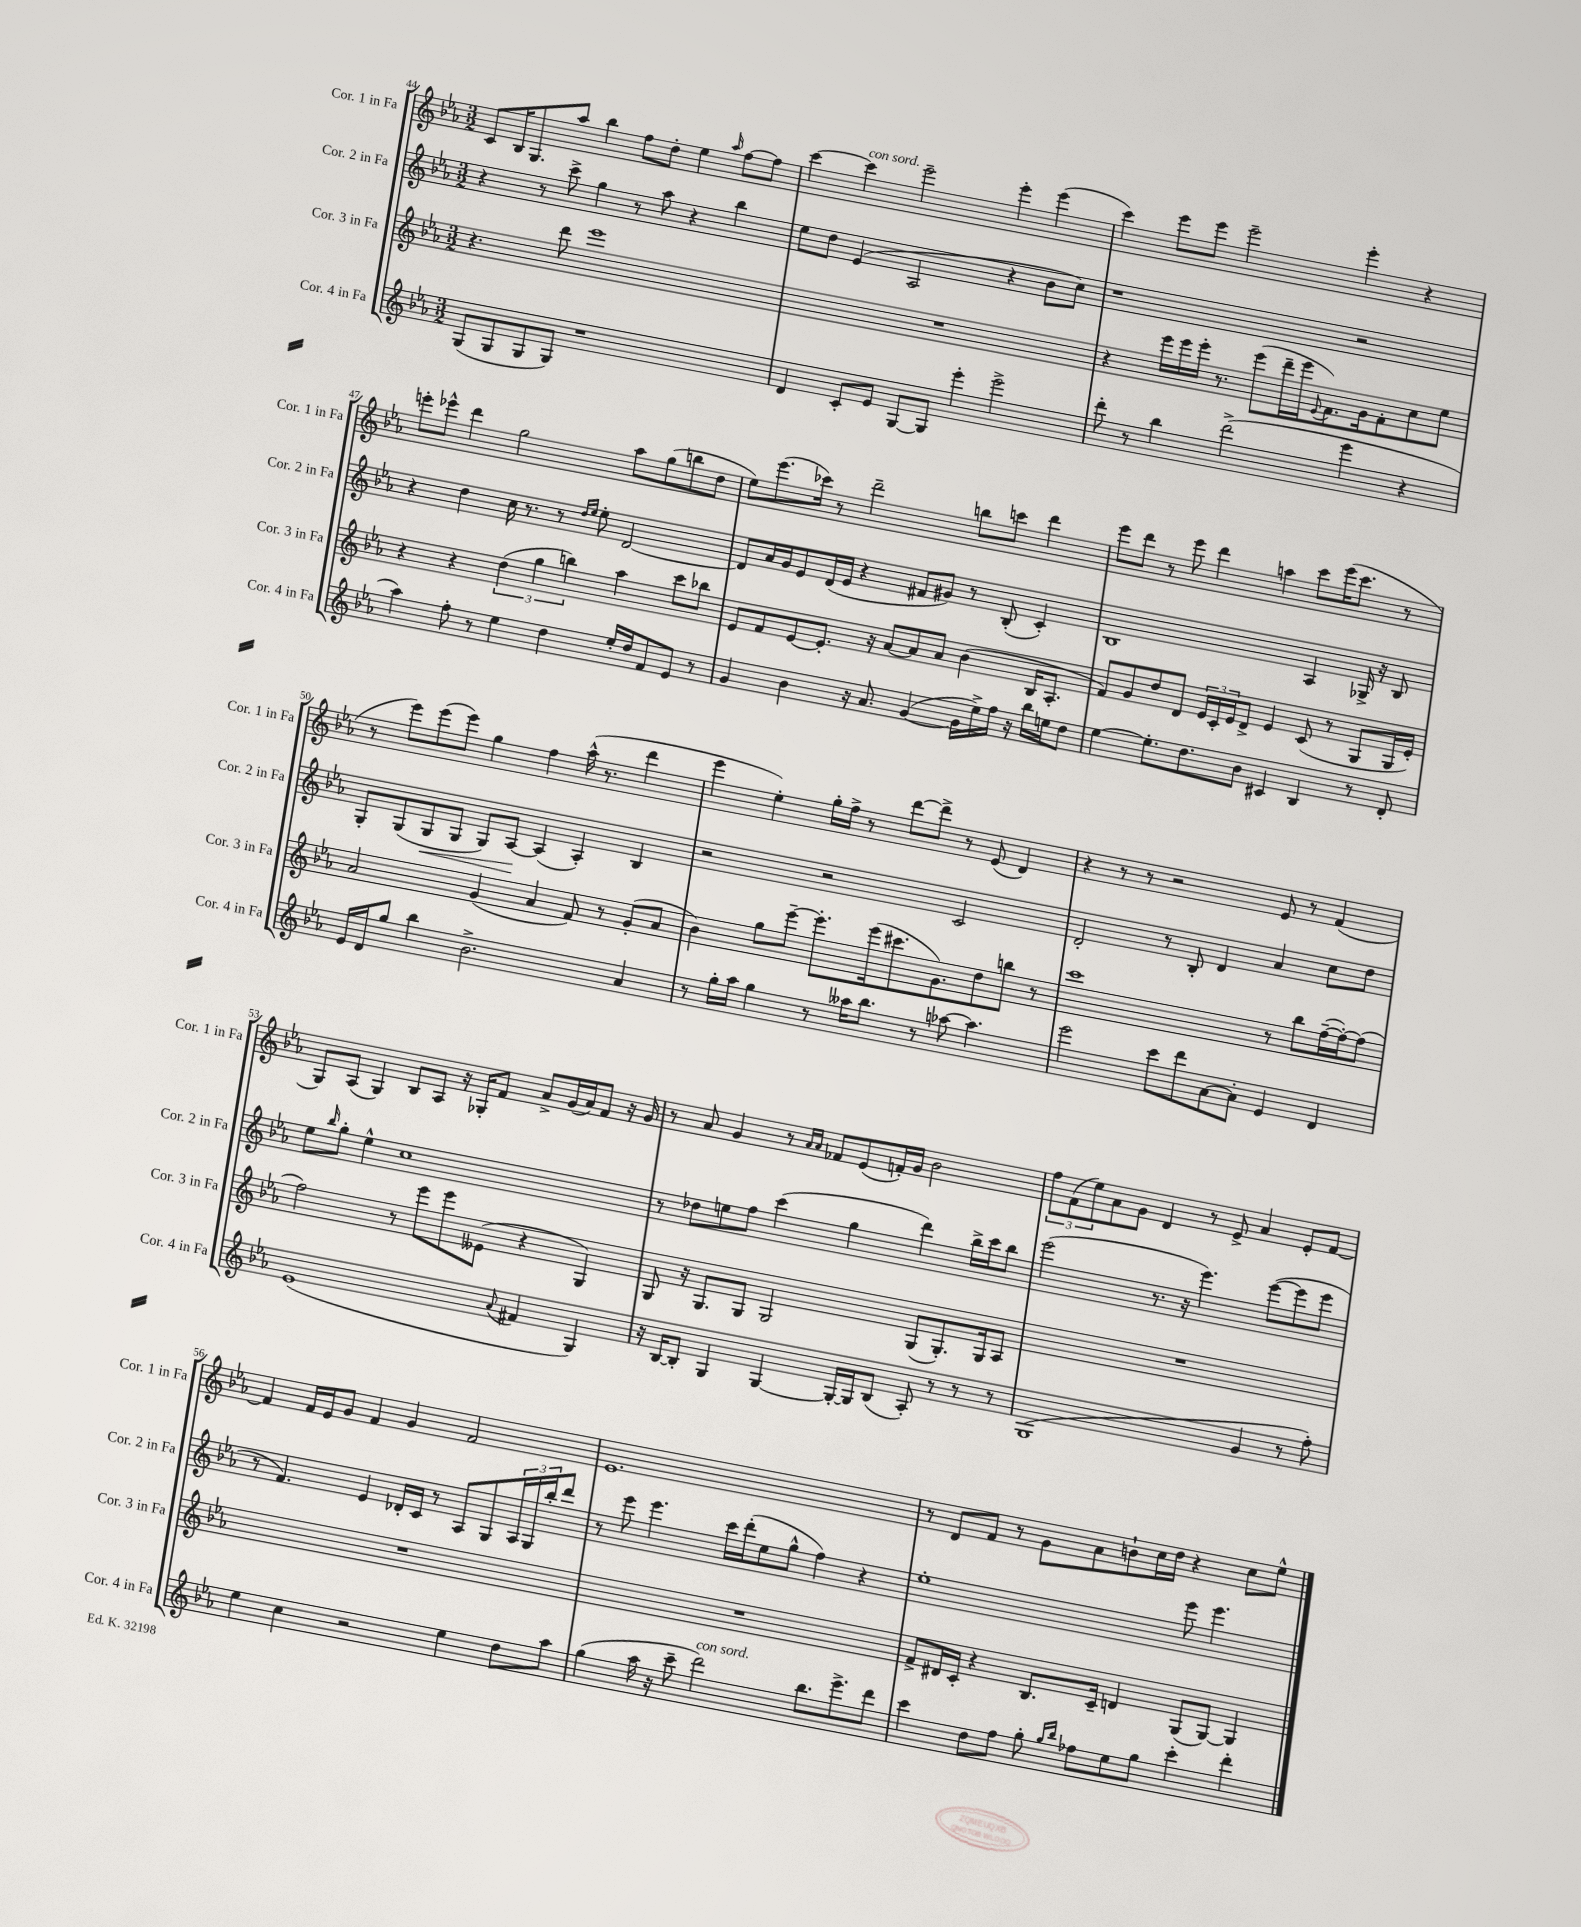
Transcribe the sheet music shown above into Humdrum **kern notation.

**kern	**kern	**kern	**dynam	**kern
*part4	*part3	*part2	*part2	*part1
*staff4	*staff3	*staff2	*staff2	*staff1
*I"Cor. 4 in Fa	*I"Cor. 3 in Fa	*I"Cor. 2 in Fa	*	*I"Cor. 1 in Fa
*I'Cor. 4 in Fa	*I'Cor. 3 in Fa	*I'Cor. 2 in Fa	*	*I'Cor. 1 in Fa
*clefG2	*clefG2	*clefG2	*	*clefG2
*k[b-e-a-]	*k[b-e-a-]	*k[b-e-a-]	*	*k[b-e-a-]
*M3/2	*M3/2	*M3/2	*	*M3/2
=44	=44	=44	=44	=44
(8G/L	4.r	4r	.	8c/L
8G/	.	.	.	16B-/K
.	.	.	.	8.G/
8G/	.	8r	.	.
8G/J)	8ddd\	8ccc^\	.	8aa-/J
1r	1eee-	4gg\	.	4bb-\
.	.	8r	.	8ff\L
.	.	8aa-\	.	8dd'\J
.	.	4r	.	4ee-\
.	.	.	.	16qqaa-/
.	.	4bb-\	.	[8ff\L
.	.	.	.	8ff\J]
=45	=45	=45	=45	=45
4d/	1.r	8ee-\L	.	[4ccc\
.	.	8dd\J	.	.
!	!	!	!	!LO:TX:a:i:t=con sord.
8c'/L	.	(4e-/	.	4ccc\]
8e-/J	.	.	.	.
[8G/L	.	2A-/	.	2eee-~\
8G/J]	.	.	.	.
4eee-'\	.	.	.	.
2eee-^\	.	4r	.	4eee-'\
.	.	8b-\L	.	(4eee-\
.	.	8cc\J)	.	.
=46	=46	=46	=46	=46
8ddd'\	4r	1r	.	4ccc\)
8r	.	.	.	.
4bb-\	16eee-\LL	.	.	8eee-\L
.	16eee-\	.	.	.
.	16eee-'\JJ	.	.	8eee-\J
.	8.r	.	.	.
(2ddd^\	.	.	.	2eee-~\
.	(8eee-\L	.	.	.
.	16ddd~\L	.	.	.
.	16eee-\J	.	.	.
.	8qqe-/	.	.	.
.	8.f\)	.	.	.
4eee-\	.	2r	.	4eee-'\
.	16g\k	.	.	.
.	8f'\	.	.	.
4r	8cc\	.	.	4r
.	8ee-\J	.	.	.
!!LO:LB:g=z
=47	=47	=47	=47	=47
4aa-\)	4r	4r	.	8eeen'\L
.	.	.	.	8eee-X^^\J
8ff'\	4r	4dd\	.	4ddd\
8r	.	.	.	.
4ee-\	(6dd\	16cc\	.	2gg\
.	.	8.r	.	.
.	6gg\	.	.	.
4dd\	.	8r	.	.
.	6bbn\)	.	.	.
.	.	16qqdd/LL	.	.
.	.	16qqee-/JJ	.	.
.	.	8ee-'\	.	.
16ee-'/LL	4aa-\	[2d/	.	8aa-\L
16dd/J	.	.	.	.
8f/	.	.	.	(8gg\
8e-/J	8ccc\L	.	.	8bbn\
8r	8bb-X\J	.	.	8dd\J
=48	=48	=48	=48	=48
4g/	8e-/L	8d/L]	.	8ee-\L)
.	8f/	16a-/L	.	(8.eee-\
.	.	16g/J	.	.
4b-\	[8e-/	8e-/	.	.
.	.	.	.	16ccc-X\Jk)
.	8.e-'/J]	(16d/L	.	8r
.	.	16e-/JJ	.	.
16r	.	4r	.	2ddd~\
8.a-/	16r	.	.	.
.	[8a-/L	.	.	.
([4g/	8a-/]	8f#X/L	.	.
.	8a-/J	8g#X/J)	.	.
16g\LL]	(4b-\	8r	.	8bbn\L
16ee-^\)	.	.	.	.
16ff\JJ	.	(8B-'/	.	8cccn\J
16r	.	.	.	.
16bb-\LL	16B-/KL	4c'/)	.	4ddd\
16een\J	8.A-'/J	.	.	.
8dd\J	.	.	.	.
=49	=49	=49	=49	=49
[4ee-\	8f/L)	1B-	.	8eee-\L
.	8g/	.	.	8ddd\J
8.ee-'\L]	8dd/	.	.	8r
.	8d/J	.	.	8eee-\
8.dd\	.	.	.	.
.	24e-/LL	.	.	4ddd\
.	24c'/	.	.	.
.	24e-/J	.	.	.
8b-\J	8d^/J	.	.	.
4c#X/	4e-/	.	.	4aan\
4B-/	(8c/	4A-/	.	8ccc\L
.	8r	.	.	(16eee-\K
.	.	.	.	8.ccc\J
8r	8G/L	16G-X^/	.	.
.	.	16r	.	.
8d'/	16G/L	8B-/	.	8r
.	16e-'/JJ)	.	.	.
!!LO:LB:g=z
=50	=50	=50	=50	=50
16e-/LL	2a-/	8G'/L	.	8r
16d/J	.	.	.	.
8gg/J	.	(8G/	.	8eee-\L)
!	!	!	!LO:HP:b	!
4bb-\	.	8G/	<	(8eee-\
.	.	8G/J	.	8eee-\J)
2.b-^\	(4g/	8G/L)	.	4gg\
.	.	[8A-/J	.	.
.	4a-/	(4A-/]	[	4ff\
.	8f/)	4A-'/)	.	(16aa-^^\
.	.	.	.	8.r
.	8r	.	.	.
4a-/	(8g'/L	4B-/	.	4ddd\
.	8a-/J	.	.	.
=51	=51	=51	=51	=51
8r	4b-\)	2r	.	4eee-\
16gg'\LL	.	.	.	.
16aa-\JJ	.	.	.	.
4gg\	8gg\L	.	.	4ee-'\)
.	[8eee-~\J	.	.	.
8r	8.eee-'\L]	2r	.	16gg'\LL
.	.	.	.	16ff^\JJ
16aa--X\KL	.	.	.	8r
8.bb-\J	(16eee-\k	.	.	.
.	8.ccc#X\	.	.	[8ddd\L
8r	.	.	.	8ddd^\J]
.	8.g\)	.	.	.
[8aa-X\	.	2c/	.	8r
4.aa-\]	8dd\	.	.	(8e-/
.	8bbn\J	.	.	4d/)
.	8r	.	.	.
=52	=52	=52	=52	=52
2eee-\	1ccc	2d'/	.	4r
.	.	.	.	8r
.	.	.	.	8r
8ccc\L	.	8r	.	2r
8ddd\	.	8B-'/	.	.
[8a-\	.	4d/	.	.
8a-'\J]	.	.	.	.
4e-/	8r	4a-/	.	8e-/
.	8bb-\L	.	.	8r
4d/	([16ff~\L	8cc\L	.	(4f/
.	16ff'\J_)	.	.	.
.	(8ff\J]	8dd\J	.	.
!!LO:LB:g=z
=53	=53	=53	=53	=53
(1e-	2ff\)	8ee-\L	.	8G/L)
.	.	16qqbb-/	.	.
.	.	8gg'\J	.	(8A-/J
.	.	4ee-^^\	.	4G/)
.	8r	1cc	.	8B-/L
.	8eee-\L	.	.	8A-/J
.	8eee-\	.	.	16r
.	.	.	.	16G-X'/KL
.	(8e--X\J	.	.	8f/J
8qqa-/	.	.	.	.
4f#X/	4r	.	.	8a-^/L
.	.	.	.	(16g/L
.	.	.	.	16a-/J)
4G/)	4G/)	.	.	8f/J
.	.	.	.	16r
.	.	.	.	16g/
=54	=54	=54	=54	=54
16r	8G/	8r	.	8r
[16B-/KL	.	.	.	.
8B-'/J]	16r	8dd-X\L	.	8a-/
.	8.G/L	.	.	.
4G/	.	8een\	.	4g/
.	8G/J	8ff\J	.	.
[4G/	2G/	(4ccc\	.	8r
.	.	.	.	16qqa-/LL
.	.	.	.	16qqa-/JJ
.	.	.	.	8f-X/L
16G'/LL_	.	4gg\	.	(8e-/
16G/J]	.	.	.	.
(8B-/J	.	.	.	16fn'/L)
.	.	.	.	16g/JJ
8A-'/)	(8G/L	4ddd\)	.	2b-\
8r	8.G'/)	.	.	.
8r	.	16bb-^\LL	.	.
.	16G/k	16ccc\J	.	.
8r	8A-/J	8bb-\J	.	.
=55	=55	=55	=55	=55
(1G	1.r	(2eee-\	.	12ff\L
.	.	.	.	(12f\
.	.	.	.	12ee-\)
.	.	.	.	8a-\
.	.	.	.	8g\J
.	.	8.r	.	4d/
.	.	16r	.	.
.	.	4.eee-\)	.	8r
.	.	.	.	8e-^/
4g/	.	.	.	4a-/
.	.	([8eee-\L	.	.
8r	.	8eee-\]	.	8e-'/L
8ff'\)	.	8eee-\J	.	[8f/J
!!LO:LB:g=z
=56	=56	=56	=56	=56
4ee-\	1.r	8r	.	4f/]
.	.	4.f/)	.	.
4cc\	.	.	.	16f/LL
.	.	.	.	16e-/J
.	.	.	.	8g/J
2r	.	4e-/	.	4f/
.	.	16d-X'/LL	.	4g/
.	.	16c/JJ	.	.
.	.	8r	.	.
4ee-\	.	8A-/L	.	2f/
.	.	8G/	.	.
8dd\L	.	24A-/L	.	.
.	.	24G/	.	.
.	.	24bb-'/J	.	.
8aa-\J	.	8ddd/J	.	.
=57	=57	=57	=57	=57
(4gg\	1.r	8r	.	1.e-
.	.	8eee-\	.	.
16aa-\	.	4.eee-\	.	.
16r	.	.	.	.
8ccc~\	.	.	.	.
!LO:TX:a:i:t=con sord.	!	!	!	!
2ddd\)	.	.	.	.
.	.	16ccc\LL	.	.
.	.	(16ddd'\J	.	.
.	.	8ee-\	.	.
.	.	8gg^^\J	.	.
8.bb-\L	.	4ff\)	.	.
8.eee-^\	.	.	.	.
.	.	4r	.	.
8ddd\J	.	.	.	.
=58	=58	=58	=58	=58
4ccc\	8f^/L	1ee-'	.	8r
.	16d#X/L	.	.	8d/L
.	16c'/JJ	.	.	.
8dd\L	4r	.	.	8f/J
8ff\J	.	.	.	8r
8gg'\	8.B-/L	.	.	8g\L
16qqgg/LL	.	.	.	.
16qqbb-/JJ	.	.	.	.
8ff-X\L	.	.	.	8a-\
.	16c~/Jk	.	.	.
8ee-\	4dn/	.	.	8bn`\
8gg\J	.	.	.	16cc\L
.	.	.	.	16dd\JJ
4ccc'\	(8G/L	8eee-\	.	4r
.	[8G/J)	4.eee-\	.	.
4ddd'\	4G/]	.	.	8cc\L
.	.	.	.	8ee-^^\J
==	==	==	==	==
*-	*-	*-	*-	*-
